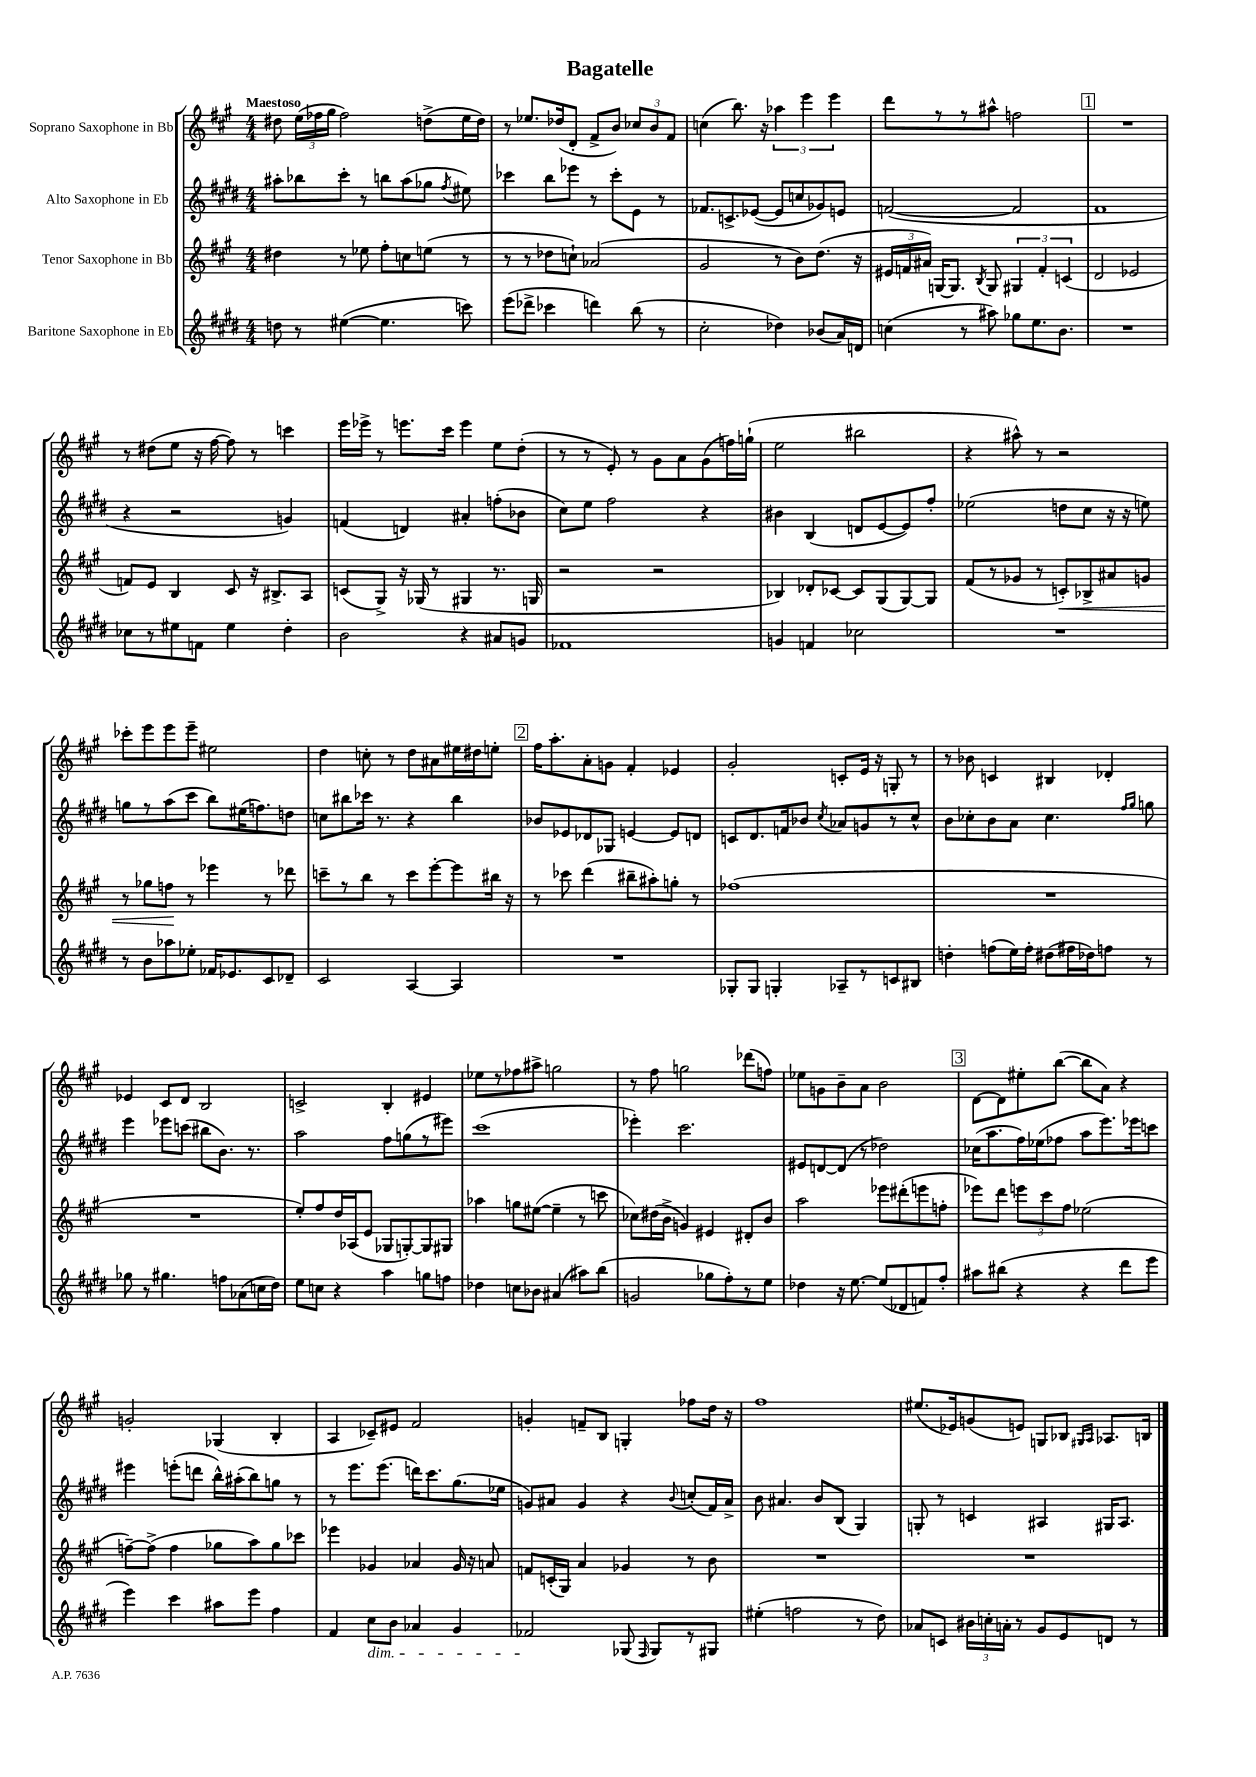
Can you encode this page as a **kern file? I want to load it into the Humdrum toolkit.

**kern	**kern	**kern	**kern
*staff4	*staff3	*staff2	*staff1
*clefG2	*clefG2	*clefG2	*clefG2
*k[f#c#g#d#]	*k[f#c#g#]	*k[f#c#g#d#]	*k[f#c#g#]
*M4/4	*M4/4	*M4/4	*M4/4
8dd	4dd#	8aa#'	8dd#
8r	.	8bb-	(24ee
.	.	.	24ff-
.	.	.	24gg#
([4ee#	8r	8ccc#'	2ff-)
.	8ee-	8r	.
4.ee#]	8ff#'	8bb	.
.	8cc	(8aa#	.
.	(8ee	8gg-	(8dd^
.	.	8qff#	.
8ccc)	8r	8ee#)	16ee
.	.	.	16dd)
=	=	=	=
(8eee	8r	4ccc-	8r
8ddd-^	8r	.	8.ee-
4ccc-	8dd-	8bb	.
.	.	.	(16dd-
.	8cc`)	8eee-	8d'
4ddd)	(2a-	8r	8f#^
.	.	8ccc-'	8b)
(8bb	.	8e	12cc-
.	.	.	12b
8r	.	8r	.
.	.	.	12f#
=	=	=	=
2cc#'	2g#	8.f-	(4cc
.	.	8.c^	.
.	.	.	8.bb)
.	.	([8e-	.
.	.	.	16r
4dd-)	8r	8e-]	6aa-
.	8b)	8cc	.
.	.	.	6eee
(8b-	(8.dd	8g-)	.
.	.	.	6eee
16a)	.	8e	.
16d	16r	.	.
=	=	=	=
(4cc	24e#	([2f	8ddd
.	24f	.	.
.	24a#)	.	.
.	[16G	.	8r
.	8.G]	.	.
8r	.	.	8r
.	8qB	.	.
8aa#)	8G	.	8aa#^^
8gg-	6G#	2f]	2ff
8.ee	.	.	.
.	6f'	.	.
8.b	.	.	.
.	(6c	.	.
=	=	=	=
1r	2d	1f#	1r
.	2e-	.	.
=	=	=	=
8cc-	8f)	4r	8r
8r	8e	.	(8dd#
8ee#	4B	2r	8ee
8f	.	.	16r
.	.	.	[16ff#
4ee#	8c#	.	8ff#])
.	16r	.	8r
.	8.B#^	.	.
4dd#'	.	4g)	4ccc
.	8A	.	.
=	=	=	=
2b	(8c	(4f	16eee
.	.	.	16eee-^
.	8G#^)	.	8r
.	16r	4d)	8.eee
.	(16G-	.	.
.	8r	.	.
.	.	.	16ccc#
4r	4G#	4a#'	4eee
8a#	8.r	(8ff'	8ee
8g	.	8b-	(8dd'
.	16G	.	.
=	=	=	=
1f-	2r	8cc#)	8r
.	.	8ee	8r
.	.	2ff#	8e')
.	.	.	8r
.	2r	.	8g#
.	.	.	8a
.	.	4r	(8g#
.	.	.	16ff)
.	.	.	(16gg`
=	=	=	=
4g	4B-)	4b#	2ee
4f	8d-'	(4B	.
.	[8c-	.	.
2cc-	8c-]	8d	2bb#
.	(8G#	[8e	.
.	[8G#)	8e])	.
.	8G#]	8ff#'	.
=	=	=	=
1r	(8f#	(2ee-	4r
.	8r	.	.
.	8g-	.	8aa#^^)
.	8r	.	8r
.	8c')	8dd	2r
.	8B-^	8cc#	.
.	8a#	16r	.
.	.	16r	.
.	8g	8ee)	.
=	=	=	=
8r	8r	8gg	8ccc-'
8b	8gg-	8r	8eee
8aa-	8ff	(8aa	8eee
8ee-'	8r	8ccc#	8eee~
16f-	4eee-	8bb)	2ee#
8.e-	.	.	.
.	.	(16ee#	.
.	.	8.ff)	.
8c#	8r	.	.
8d-~	8ddd-	8dd	.
=	=	=	=
2c#	8ccc~	8cc	4dd
.	8r	8bb#	.
.	8bb	16ccc-	8cc'
.	.	8.r	.
.	8r	.	8r
[4A	8ccc	4r	8dd
.	[8eee'	.	8a#
4A]	8eee]	4bb#	16ee#
.	.	.	16dd#
.	16bb#	.	8ee'
.	16r	.	.
=	=	=	=
1r	8r	8b-	16ff#
.	.	.	8.aa'
.	8ccc-	8e-	.
.	(4ddd	8d-	8a'
.	.	8G-	8g
.	8bb#~	[4e	4f#'
.	8aa#')	.	.
.	8gg'	8e]	4e-
.	8r	8d	.
=	=	=	=
8G-'	(1ff-	8c	2g#'
8G-	.	8.d#	.
4G'	.	.	.
.	.	16f	.
.	.	8b-	.
.	.	8qcc#	.
8A-~	.	8a-	8c'
8r	.	8g	16e
.	.	.	16r
8c	.	8r	8G'
8B#	.	8cc#^^	8r
=	=	=	=
4dd'	1r	8b	8r
.	.	8cc-'	8b-
(8ff	.	8b	4c
16ee)	.	8a	.
16ff'	.	.	.
(8dd#	.	4.cc-	4B#
16ff#	.	.	.
16dd-)	.	.	.
8ff	.	.	4d-'
.	.	16qqff#	.
.	.	16qqgg#	.
8r	.	8gg	.
=	=	=	=
8gg-	1r	4eee	4e-
8r	.	.	.
4.gg#	.	8eee-	8c#
.	.	(8ccc	8d
.	.	8bb#	2B
8ff	.	8.b)	.
(8a-	.	.	.
.	.	8.r	.
16cc	.	.	.
16dd#)	.	.	.
=	=	=	=
8ee	8ee')	2aa	2c^
8cc	8ff#	.	.
4r	16dd	.	.
.	(16A-	.	.
.	8e	.	.
4aa	8G-	8ff#	4B'
.	[8G')	(8gg	.
8gg	8G]	8r	4e#
8ff	8G#	8eee#)	.
=	=	=	=
4dd-	4aa-	(1ccc#	8ee-
.	.	.	8r
8cc	8gg	.	8ff-
8b-	([8ee#	.	8aa#^
(4a#	4ee#~]	.	2gg
8aa#)	8r	.	.
(8bb	8ccc	.	.
=	=	=	=
2g	8cc-)	4eee-')	8r
.	(16dd#	.	8ff#
.	16b^	.	.
.	4g)	2.ccc#	2gg
8gg-	4e#	.	.
8ff#')	.	.	.
8r	8d#'	.	(8ddd-
8ee	8b	.	8ff)
=	=	=	=
4dd-	2aa	8e#	8ee-
.	.	[8d	8g
16r	.	(8d]	8b~
[8.ee	.	.	.
.	.	8r	8a
(8ee]	8eee-	2dd-)	2b
8d-	(8ddd#'	.	.
8f)	8eee	.	.
8ff#'	8ff'	.	.
=	=	=	=
8aa#	8eee-)	(16cc-	[8d
.	.	8.aa	.
(8bb#	8ddd	.	8d]
4r	12eee	16ff#)	8ee#'
.	.	(16ee-	.
.	12ccc#	.	.
.	.	8ff-	([8bb
.	12ff#	.	.
4r	(2ee-	8aa	8bb]
.	.	8.eee)	8a)
8ddd#	.	.	4r
.	.	16eee-	.
8eee	.	8ccc	.
=	=	=	=
4eee)	[8ff~)	4eee#	2g'
.	(8ff^]	.	.
4ccc#	4ff	(8eee'	.
.	.	8ddd	.
8aa#	8gg-	16bb^^)	(4G-
.	.	(16aa#'	.
8eee	8aa)	8bb)	.
4ff#	8gg-	8gg	4B'
.	8ccc-	8r	.
=	=	=	=
4f#	4eee-	8r	4A
.	.	8.eee	.
8cc#	4g-	.	8c-~)
.	.	(8.eee	.
8b	.	.	8e#
4a-	4a-	16ddd)	2f#
.	.	8.ccc#	.
4g#	16g-	(8.gg#	.
.	16r	.	.
.	8a	.	.
.	.	16ee-	.
=	=	=	=
2f-	8f	8g)	4g'
.	(16c'	8a#	.
.	16G#)	.	.
.	4a	4g	8f~
.	.	.	8B
(8G-	4g-	4r	4G'
16qqF#	.	.	.
8G-)	.	.	.
.	.	8qqb	.
8r	8r	(8cc'	8ff-
8G#	8b	16f#)	16dd
.	.	16a#^	16r
=	=	=	=
(4ee#'	1r	8b	1ff#
.	.	4.a#	.
2ff	.	.	.
.	.	8b	.
.	.	(8B	.
8r	.	4G#)	.
8dd#)	.	.	.
=	=	=	=
8a-	1r	8G'	(8.ee#
8c	.	8r	.
.	.	.	16e-)
24b#	.	4c	(8g
24cc'	.	.	.
24a'	.	.	.
8r	.	.	8e)
8g#	.	4A#	8G
8e	.	.	8B-
.	.	.	16qqG#
.	.	.	16qqA
8d	.	16G#	8.A-
.	.	8.A#	.
8r	.	.	.
.	.	.	16B
==	==	==	==
*-	*-	*-	*-
